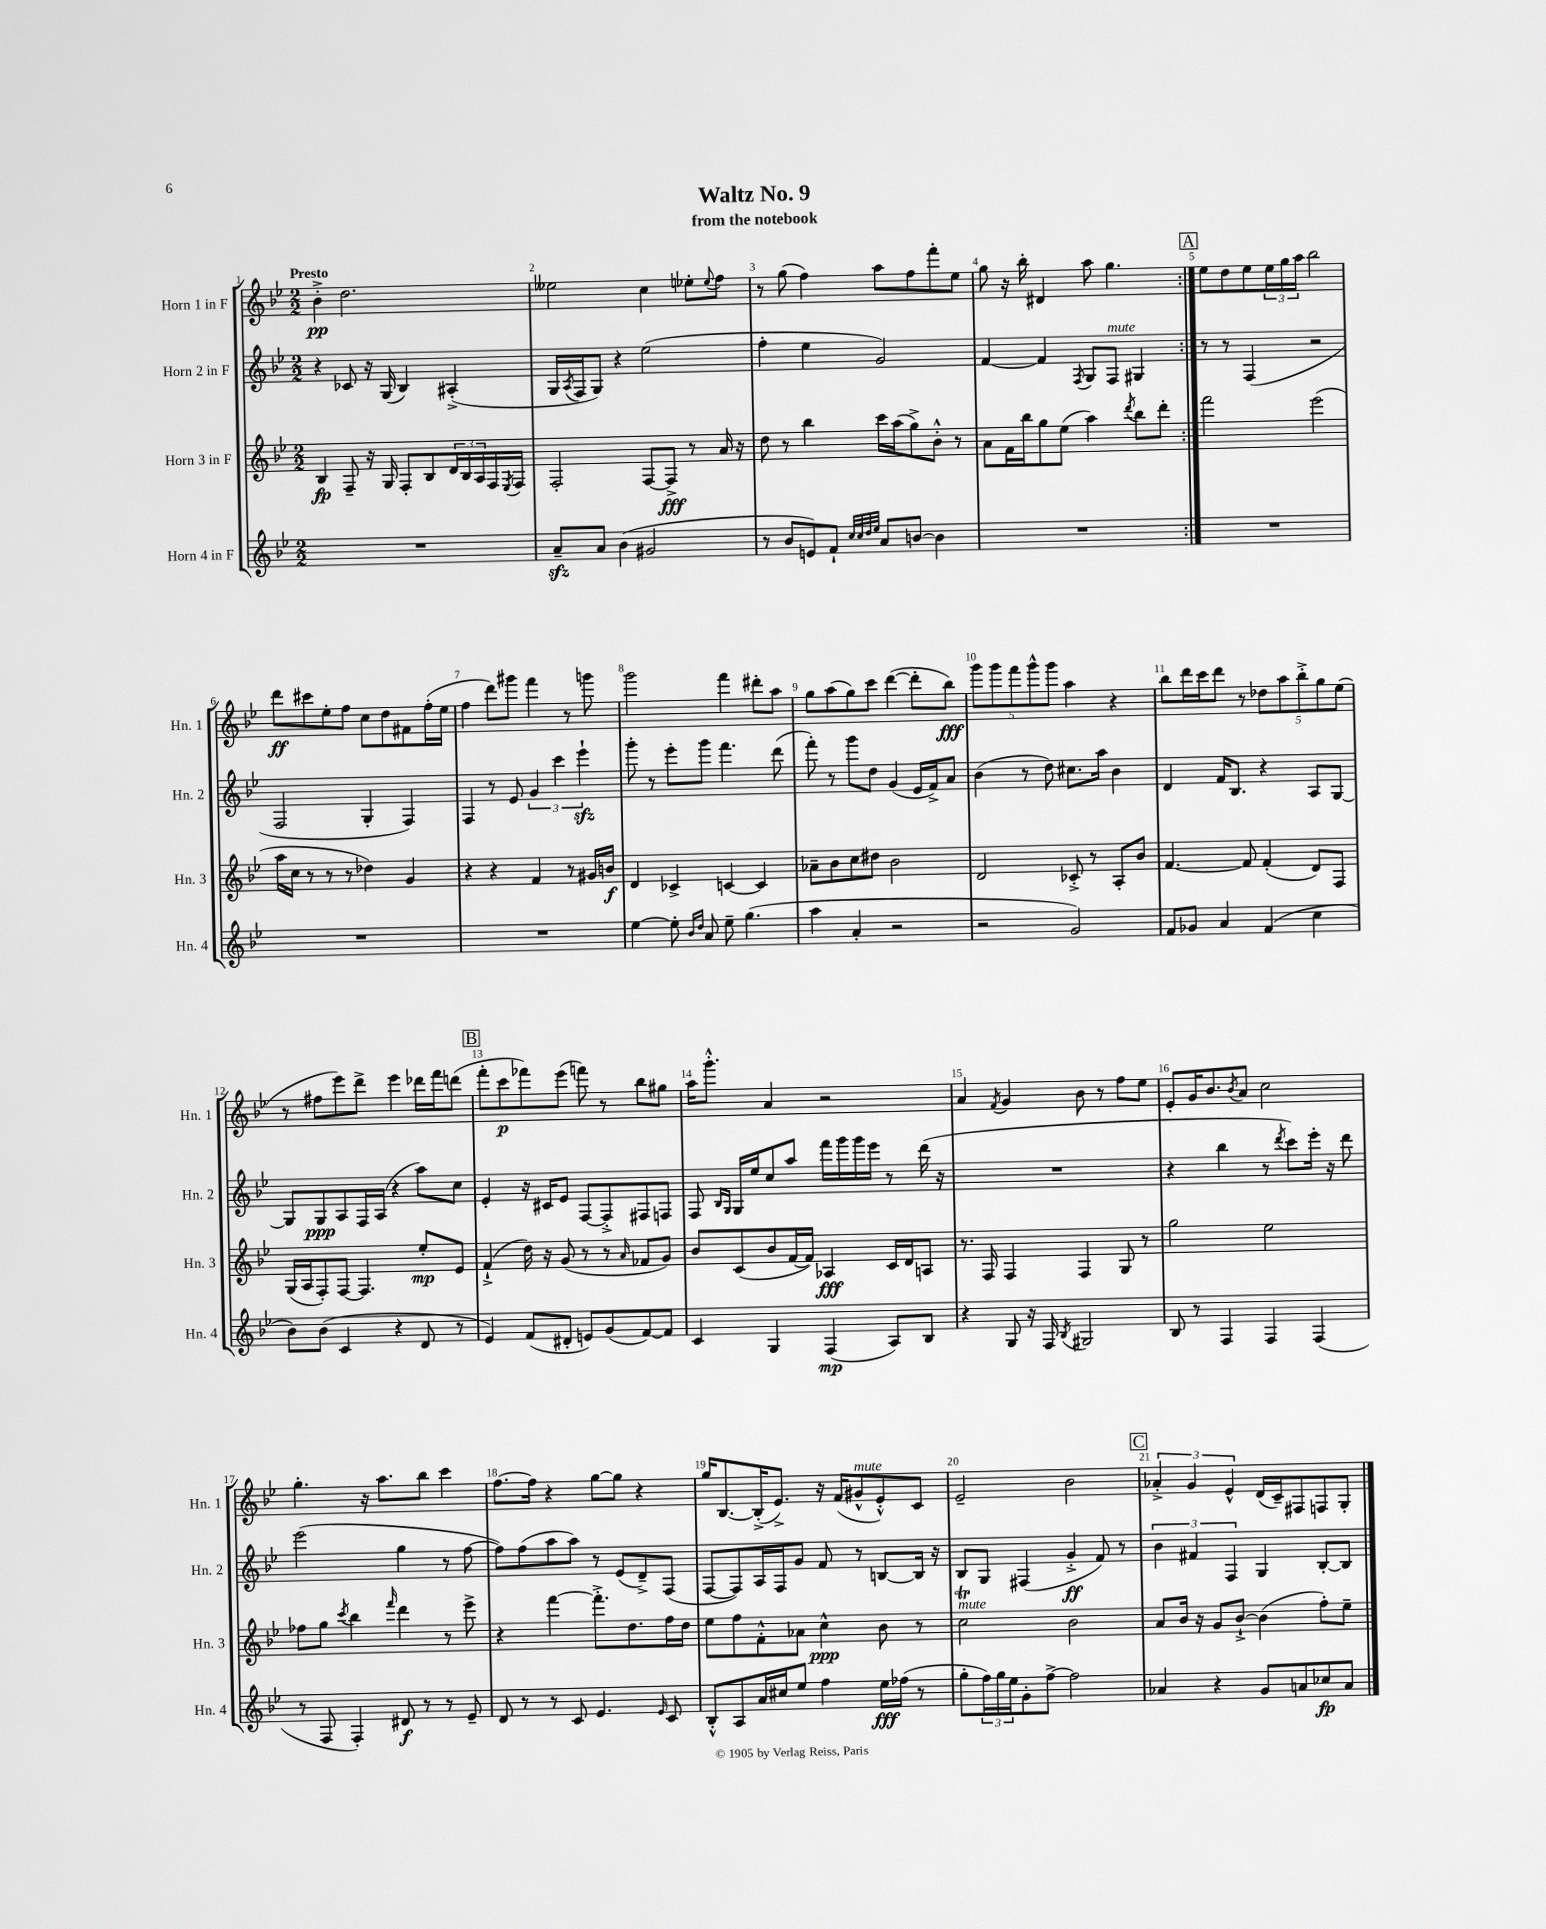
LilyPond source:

\header { title = "Waltz No. 9" subtitle = "from the notebook" }
<<
\new StaffGroup <<
\new Staff = "s0" \with { instrumentName = "Horn 1 in F" shortInstrumentName = "Hn. 1" } {
    \clef treble \key bes \major \numericTimeSignature \time 2/2 \tempo "Presto"
    \repeat volta 2 { bes'4-.->\pp d''2. |
    eeses''2 c''4 ees''8-. \appoggiatura { ees''8 } f''8 |
    r8 g''8( f''4) a''8 f''8 f'''8-. ees''8 |
    g''8 r16 bes''16-. dis'4 a''8 g''4. | }
    \mark \markup { \box "A" } ees''8 d''8 ees''8 \tuplet 3/2 { ees''16 g''16 a''16 } bes''2 |
    d'''8\ff cis'''8 ees''8-. f''8 c''8 d''8 fis'8 f''16-.( ees''16 |
    f''4 d'''8) gis'''8 f'''4 r8 g'''8 |
    g'''2 f'''4 dis'''8-. a''8 |
    g''8 a''8( g''8) c'''8 d'''4~( d'''8-. bes''8\fff) |
    \tuplet 5/4 { g'''8 g'''8 f'''8 g'''8-^ g'''8 } a''4 r4 |
    bes''8 d'''16 c'''16 d'''8 r8 \tuplet 5/4 { des''8 a''8 bes''8-.-> g''8 ees''8( } |
    r8 fis''8 ees'''8) d'''8-> ees'''4 des'''16 f'''16 d'''8( |
    \mark \markup { \box "B" } f'''8-. c'''8\p fes'''8) ees'''8( f'''8) r8 bes''8 gis''8 |
    a''16 g'''8.-.-^ a'4 r2 |
    a'4 \acciaccatura { f'8 } g'4 bes'8 r8 f''8 ees''8 |
    ees'8-. g'16 bes'8. \acciaccatura { bes'8 } a'8 c''2 |
    g''4.-. r16 a''8. bes''8 c'''4 |
    f''8.~ f''16 r4 g''8~ g''8 r4 |
    g''16 bes8.~ bes16-.->( ees'8.->) r16 f'16( gis'8-^^\markup { \italic "mute" } ees'8-.-^) c'8 |
    ees'2-- bes'2 |
    \mark \markup { \box "C" } \tuplet 3/2 { aes'4-.-> g'4 ees'4-^ } d'16( c'16--) fis8 f8 g8-. \bar "|." |
}
\new Staff = "s1" \with { instrumentName = "Horn 2 in F" shortInstrumentName = "Hn. 2" } {
    \clef treble \key bes \major \numericTimeSignature \time 2/2
    \repeat volta 2 { r4 ces'8 r16 g16( bes4) ais4-.->( |
    g16 \acciaccatura { a8 } f16 g8) r4 ees''2( |
    f''4-. ees''4 g'2) |
    f'4~ f'4 \acciaccatura { f8 } g8 f8^\markup { \italic "mute" } gis4 | }
    \mark \markup { \box "A" } r8 r8 f4( r2 |
    f2 g4-. f4) |
    f4 r8 ees'8 \tuplet 3/2 { g'4 c'''4 ees'''4-!\sfz } |
    g'''8-. r8 ees'''8-. g'''8 f'''4. d'''8( |
    f'''8-.) r8 g'''8 d''8 g'4( ees'16 f'16->) a'8 |
    bes'4( r8 d''8) cis''8. a''16 bes'4 |
    d'4 f'16 bes8. r4 a8 g8~ |
    g8 g8\ppp a8 f16 a16( r4 a''8) c''8 |
    \mark \markup { \box "B" } ees'4-. r16 cis'16 ees'8 f8~ f8-.-> fis8 f8 |
    f8 \grace { bes16 g16 } g16 ees''16 c''8 a''8 f'''16 g'''16 g'''16 ees'''16 r8 d'''16( r16 |
    R1 |
    r4 bes''4 r8 \acciaccatura { d'''8 } c'''8) ees'''16-. r16 d'''8 |
    ees'''2( g''4 r8 f''8~ |
    f''8) f''8( a''8 a''8) r8 ees'8( d'8--->) f8( |
    f8~ f8) a16 f16 g'8 f'8 r8 b8~ b16 r16 |
    bes8 g8 fis4( g'4-.->\ff f'8) r8 |
    \mark \markup { \box "C" } \tuplet 3/2 { bes'4 fis'4 f4 } g4 bes8~-. bes8 \bar "|." |
}
\new Staff = "s2" \with { instrumentName = "Horn 3 in F" shortInstrumentName = "Hn. 3" } {
    \clef treble \key bes \major \numericTimeSignature \time 2/2
    \repeat volta 2 { bes4\fp f8-- r16 g16 f8-. bes8 \tuplet 3/2 { d'16 bes16 a16 } f16 \acciaccatura { ees8 } f16 |
    f2-. f8~ f8->\fff r8 a'16 r16 |
    d''8 r8 bes''4 c'''16 a''16( g''8->) bes'8-.-^ r8 |
    a'8 f'16 bes''16 g''8 ees''8( a''4) \acciaccatura { d'''8 } bes''8 d'''8-. | }
    \mark \markup { \box "A" } f'''2 ees'''2( |
    a''16 c''16 r8 r8 r8 des''4) g'4 |
    r4 r4 f'4 r8 gis'16 b'16\f |
    d'4 ces'4-> c'4~ c'4 |
    aes'8-- bes'8 c''8 dis''8 bes'2 |
    d'2 ces'8-.-> r8 a8-. bes'8 |
    f'4.~ f'8 f'4-.( d'8) f8 |
    g16( a16 f8-.) f8~ f4. ees''8-.\mp ees'8 |
    \mark \markup { \box "B" } f'4-!->( d''16) r16 g'8( r8 r8 \grace { a'16 } fes'8 g'8) |
    bes'8 c'8( bes'8 f'16~ f'16) aes4\fff c'16 d'16 a8 |
    r8. f16 f4 f4 g8 r8 |
    g''2 ees''2 |
    fes''8 g''8 \acciaccatura { c'''8 } bes''4 \grace { f'''16 } d'''4 r8 ees'''8-> |
    r4 f'''4~ f'''8.-.-> d''8. f''16 d''16 |
    ees''8 f''8 f'8-.-^ aes'8 c''4-^\ppp bes'8 r8 |
    c''2\trill^\markup { \italic "mute" } bes'2 |
    \mark \markup { \box "C" } a'8 bes'16 r16 g'8 bes'8~-!-> bes'4( f''8-.) ees''8-- \bar "|." |
}
\new Staff = "s3" \with { instrumentName = "Horn 4 in F" shortInstrumentName = "Hn. 4" } {
    \clef treble \key bes \major \numericTimeSignature \time 2/2
    \repeat volta 2 { R1 |
    a'8--\sfz a'8 bes'4( gis'2 |
    r8 bes'8 e'8) f'8-! \grace { c''32 c''32 d''32 ees''32 } a'8 b'8~ b'4 |
    R1 | }
    \mark \markup { \box "A" } R1 |
    R1 |
    R1 |
    ees''4~ ees''8-. \grace { bes'16 d''16 } a'8 ees''8-- g''4.( |
    a''4 a'4-. r2 |
    r2 g'2) |
    f'8 ges'8 a'4 f'4( c''4 |
    bes'8) bes'8( c'4 r4 d'8 r8 |
    \mark \markup { \box "B" } ees'4) f'8( dis'8-. e'8) g'8( f'8~) f'8 |
    c'4 g4 f4\mp( a8) bes8 |
    r4 g8 r16 f16 \acciaccatura { bes8 } gis2 |
    bes8 r8 f4 f4 f4( |
    r8 f8 f4-.) dis'8\f r8 r8 ees'8-- |
    d'8 r8 r8 c'8 ees'4. \grace { ees'16 } c'8 |
    bes8-.-^ a8 a'16 cis''16 ees''8 f''4 ees''16\fff fes''16( r8 |
    g''8-. \tuplet 3/2 { f''16) g''16 ees''16 } g'8-. f''8~-> f''2 |
    \mark \markup { \box "C" } aes'4 r4 g'8 a'8 ces''8\fp a'8 \bar "|." |
}
>>
>>
\layout { \context { \Score \override BarNumber.break-visibility = ##(#f #t #t) barNumberVisibility = #all-bar-numbers-visible } }
